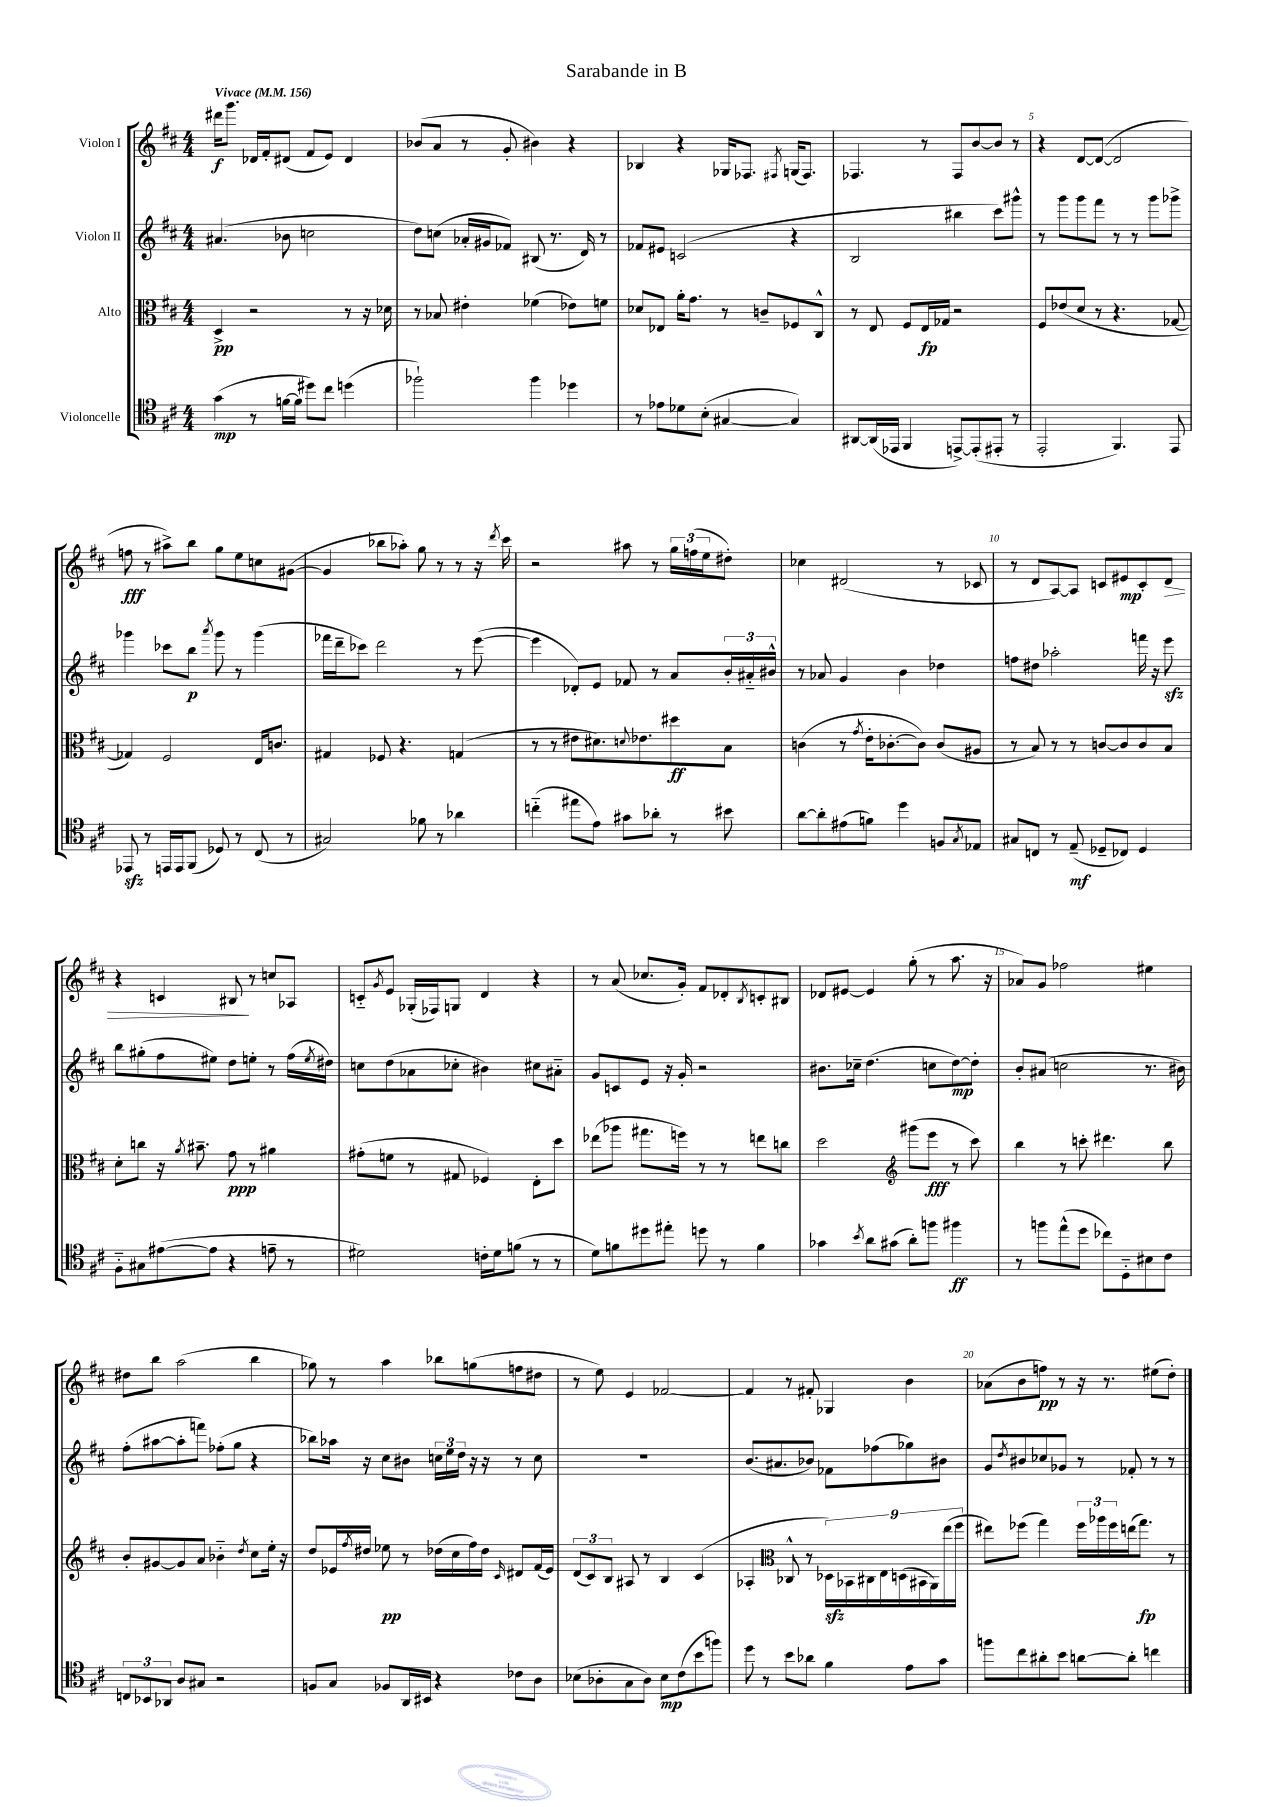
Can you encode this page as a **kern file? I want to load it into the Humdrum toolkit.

**kern	**kern	**kern	**kern
*staff4	*staff3	*staff2	*staff1
*clefC4	*clefC3	*clefG2	*clefG2
*k[f#c#]	*k[f#c#]	*k[f#c#]	*k[f#c#]
*M4/4	*M4/4	*M4/4	*M4/4
*MM156	*MM156	*MM156	*MM156
(4g\	4D^/	(4.a#/	16ddd#\LK
.	.	.	8.ggg\J
8r	2r	.	16d-/LL
.	.	.	16f#'/J
[16f\LL	.	8b-\	(8d#/J
16f\]JJ	.	.	.
8dd#\L)	.	2cc\	8f#/L
8cc#\J	.	.	8e/J)
(4dd\	8r	.	4d#/
.	16r	.	.
.	16d-\	.	.
=	=	=	=
2ff-`\)	8r	8dd\L)	(8b-/L
.	8B-/	(8cc\J	8a/J
.	4e#'\	16a-'/LL	8r
.	.	16g#/J	.
.	.	8f-/J)	8g'/
4ff-\	(4f-\	(8B#/	4b#\)
.	.	8.r	.
4dd-\	8e-\L)	.	4r
.	.	16d/)	.
.	8f\J	8r	.
=	=	=	=
8r	8d-/L	8f-/L	4B-/
8e-\L	8E-/J	8e#/J	.
8d-\	16a'\LK	(2c/	4r
.	8.g\J	.	.
(8B'\J	.	.	.
[4G#/	8r	.	16G-/LK
.	.	.	8.F-/J
.	8c~/L	.	.
.	.	.	8qF#/
4G#/])	8F-/	4r	(16G/LK
.	.	.	8.F#/J)
.	8C#^^/J	.	.
=	=	=	=
[8AA#/L	8r	2B/	4.F-/
(16AA#/]L	8E/	.	.
16EE-/JJ	.	.	.
4FF#/	8F#/L	.	.
.	16E/L	.	8r
.	16G-/JJ	.	.
[8EE^/L)	2r	4bb#\	8F-/L
(8EE'/]	.	.	[8b/
8EE#'/J	.	8ccc#\L)	8b/]J
8r	.	8ggg#^^\J	8r
=	=	=	=
2EE'/	8F#/L	8r	4r
.	(8e-/	8ggg\L	.
.	8d/J	8ggg\	[8d/L
.	8r	8fff#\J	(8d/_J
4.FF#/)	4.r	8r	2d/]
.	.	8r	.
.	.	8ggg\L	.
8EE/	[8G-/	8ggg-^\J	.
=	=	=	=
8EE-/	4G-/])	4ggg-\	8ff\
8r	.	.	8r
16EE/LL	2F#/	8ccc-\L	8aa#^\L)
16EE/J	.	.	.
(8FF#/J	.	8bb\J	8bb\J
.	.	8qaaa/	.
8D-/)	.	8ggg-\	8gg\L
8r	.	8r	8ee\
(8C#/	16E/LK	(4ggg-\	8cc\
.	8.c/J	.	.
8r	.	.	([8g#\J
=	=	=	=
2G#/)	4G#/	16fff-\LL	4g#/]
.	.	16ddd~\J	.
.	.	8ccc-\J)	.
.	8F-/	2ddd\	8bb-\L
.	4.r	.	8aa-'\J)
8f-\	.	.	8gg\
8r	.	.	8r
4a-\	(4G/	8r	8r
.	.	([8eee\	16r
.	.	.	8qddd/
.	.	.	16ccc#\
=	=	=	=
(4cc'~\	8r	4eee\]	2r
.	8r	.	.
8ee#\L	8e#\L	8d-'/L)	.
8e\J)	8.d#\)	8e/J	.
8g#\L	.	8f-/	8aa#\
.	8qqd/	.	.
.	8.e-\	.	.
8a-'\J	.	8r	8r
8r	8dd#\	8a/L	24gg\LL
.	.	.	(24ff\
.	.	.	24ee\J
8b#\	8B\J	24b'/L	8dd#'\J)
.	.	24a#'~/	.
.	.	24b#^^/JJ	.
=	=	=	=
[8a\L	(4c\	8r	4cc-\
8a'\]	.	8a-/	.
(8e#\	8r	4g/	(2d#/
.	8qg/	.	.
8f\J)	16e'\LK	.	.
.	[8.c-'\	.	.
4dd\	.	4b\	.
.	8c-\]J)	.	.
8F/L	(8c-/L	4dd-\	8r
8qG/	.	.	.
8E-/J	8A#/J	.	8c-/
=	=	=	=
8G#/L	8r	8ff\L	8r
8C/J	8B/)	8dd#\J	8d/L
8r	8r	2aa-'\	[8A/)
(8E~/	8r	.	8A/]J
8D-~/L	[8c/L	.	8c/L
8C-/J)	8c/]	.	8e#/
4D-/	8c/	16fff\	8c'/
.	.	16r	.
.	8B/J	8eee\	8d/J
=	=	=	=
8F#'~\L	8d'\L	8bb\L	4r
8G#\	8cc\J	(8gg#'\	.
([8e#\	16r	8ff#\	4c/
.	8qa/	.	.
.	8.b#~\	.	.
8e#\]J	.	8ee#\J)	.
4r	8g\	8dd\L	8B#/
.	8r	8ee'\J	8r
8e~\	4a#\	8r	8cc/L
8r	.	(16ff#\LL	8A-/J
.	.	8qee/	.
.	.	16dd#\JJ)	.
=	=	=	=
2d#\)	(8g#'\L	8cc\L	8c'~/L
.	.	.	8qg/
.	8f\J	(8dd\	8e/J
.	8r	8a-\	(16G-'/LL
.	.	.	16F-/J)
.	8G#/	8cc-'\J	8G/J
16c'\LL	4F-/)	4b#\)	4d/
16d#\J	.	.	.
(8f\J	.	.	.
8r	8E'\L	8cc#\L	4r
8r	8dd\J	8a#'~\J	.
=	=	=	=
8d\L)	(8ee-\L	8g/L	8r
8f\	8aa-\J	8c/	(8a/
8dd#\	8.gg#\L	8e/J	8.cc-/L
8ee#'\J	.	16r	.
.	16ff\Jk)	16g'/	16g'/Jk)
8dd\	8r	2r	8f#/L
8r	8r	.	8d-'/
.	.	.	8qB/
4f\	8ee\L	.	8c'/
.	8cc\J	.	8B#/J
=	=	=	=
4g-\	2dd\	8.b#\L	8d-/L
.	.	.	[8e#/J
.	.	16cc-~\Jk	.
8qb/	.	.	.
8a\L	.	(4.dd\	4e#/]
(8g#\J	.	.	.
*	*clefG2	*	*
8a'\L)	(8ggg#\L	.	(8gg'\
8ff\J	8eee\J	8cc\L	8r
4ff#\	8r	[8dd\)	8.aa\
.	8ccc#\)	8dd'\]J	.
.	.	.	16r
=	=	=	=
8r	4bb\	8b'/L	8a-/L)
8ff\L	.	(8a#/J	8g/J
(8ee^^\	8r	2cc\	2ff-\
8dd\J	8ccc'\	.	.
8cc-\L)	4.ddd#\	.	.
8D'~\	.	.	.
8B#\	.	8.r	4ee#\
8c#\J	8bb\	.	.
.	.	16b#\)	.
=	=	=	=
12C/L	8b'/L	(8ff#'\L	8dd#\L
12BB-/	.	.	.
.	[8g#/	[8aa#\	8bb\J
12AA-/J	.	.	.
8A/L	8g#/]	8aa#'\]	(2aa\
8G#/J	8a/J	8fff\J)	.
2r	4b-'~\	(8ff-'\L	.
.	.	8gg\J	.
.	8qdd/	.	.
.	8cc#\L	4r	4bb\
.	16ee'\Jk	.	.
.	16r	.	.
=	=	=	=
8F/L	8dd/L	8bb-\L)	8gg-\)
8G/J	16e-/L	16aa-\Jk	8r
.	8qff#/	.	.
.	16dd#/JJ	16r	.
8F-/L	8ee-\	8cc#\L	4aa\
16AA/L	8r	8b#\J	.
16BB#/JJ	.	.	.
4r	(16dd-\LL	24cc\LL	8bb-\L
.	.	24ee\	.
.	16cc#\	.	.
.	.	24dd\JJ	.
.	16ff#\)	16r	(8gg\
.	16dd-\JJ	16r	.
.	16qqc#/	.	.
8c-\L	8d#/L	8r	8ff\
8A\J	(16f#/L	8cc\	8dd#\J
.	16e-/JJ)	.	.
=	=	=	=
(8B-\L	(12d/L	1r	8r
.	12c#/)	.	.
8A-'\	.	.	8ee\)
.	12B/J	.	.
8G\	8A#/	.	4e/
8A-\J)	8r	.	.
8B-\L	4B/	.	[2f-/
(8c#\	.	.	.
8b\	(4c#/	.	.
8ff\J)	.	.	.
=	=	=	=
8dd\	4A-'/	(8.b/L	4f-/]
8r	.	.	.
.	.	8.a#/	.
*	*clefC3	*	*
8b\L	8C-^^/	.	8r
8a-\J	8r	8b-/J)	8f#'/
4f#\	18D-\LL)	8f-\L	4G-/
.	18BB-\	.	.
.	18C#\	.	.
.	.	(8ff-\	.
.	18E\	.	.
.	(18D\	.	.
8e\L	.	8gg-\)	4b\
.	18BB#\	.	.
.	18AA\)	.	.
8g\J	.	8b#\J	.
.	(18ee\	.	.
.	18ff#\JJ	.	.
=	=	=	=
8ff\L	8ee#\L)	8g/L	(8a-\L
.	.	8qdd/	.
8cc#\	(8ff-\J	8b#/	8b\
8a#'\	4gg\)	8cc-/	8ff\J)
8b\J	.	8g-/J	8r
[8a\L	24ff-\LL	8r	16r
.	24aa-\	.	.
.	.	.	8.r
.	24ff-\	.	.
8a'\]J	(16ee\J	8f-'/	.
.	8.gg\J)	.	.
4cc\	.	8r	(8ee#\L
.	8r	8r	8dd'\J)
==	==	==	==
*-	*-	*-	*-
